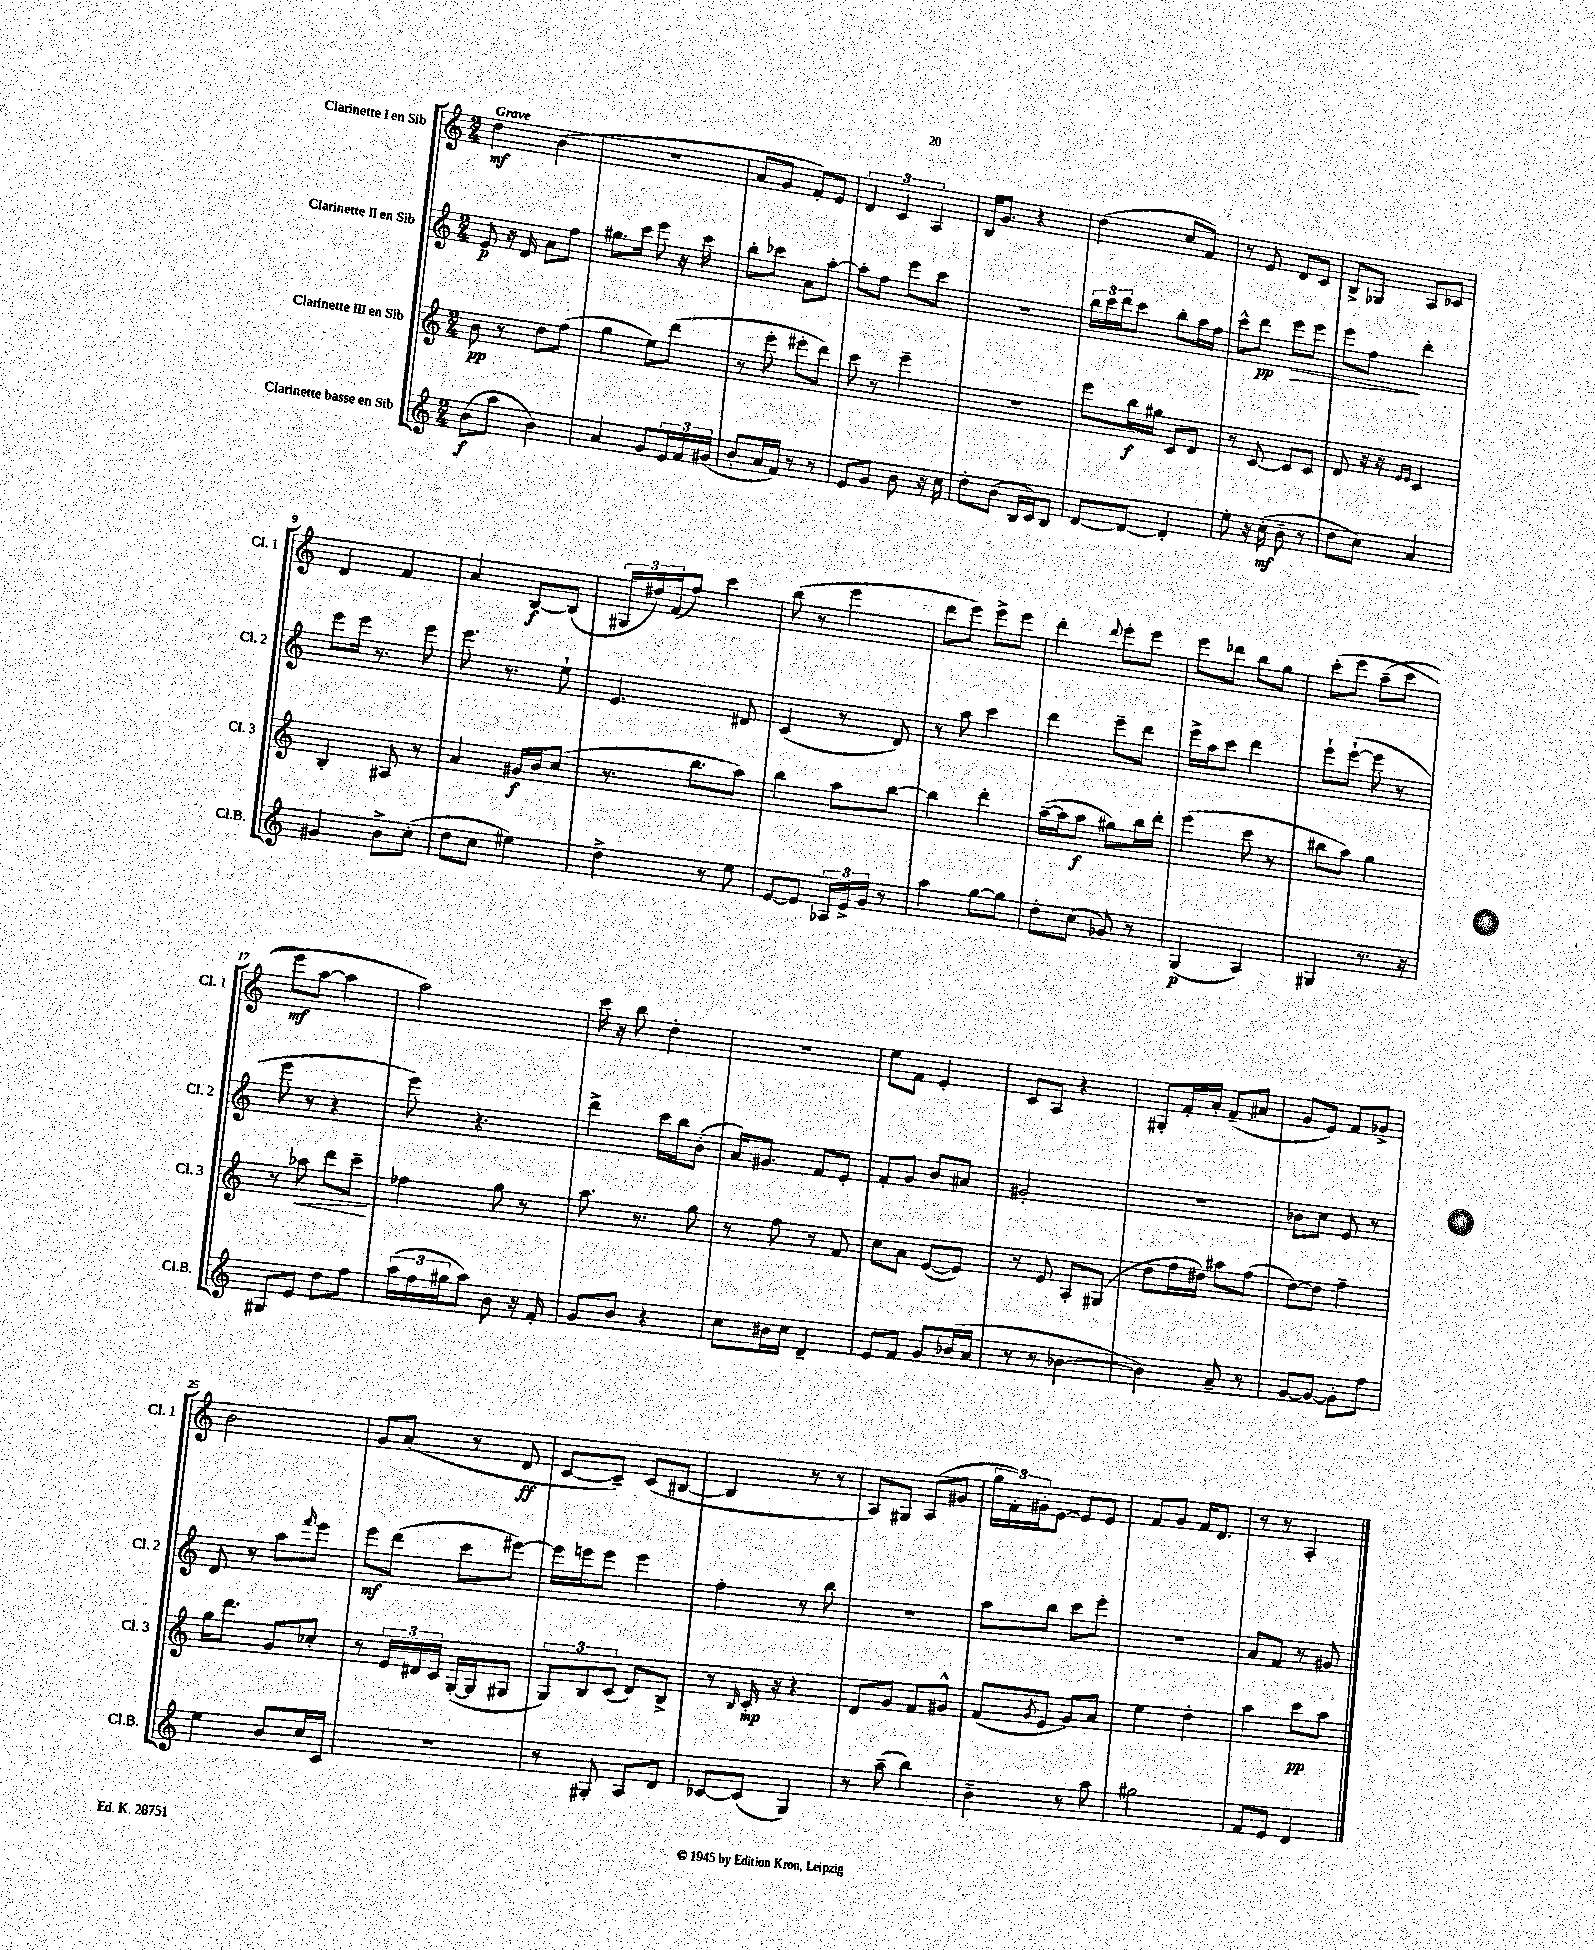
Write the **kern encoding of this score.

**kern	**dynam	**kern	**dynam	**kern	**dynam	**kern	**dynam
*part4	*part4	*part3	*part3	*part2	*part2	*part1	*part1
*staff4	*staff4	*staff3	*staff3	*staff2	*staff2	*staff1	*staff1
*I"Clarinette basse en Sib	*	*I"Clarinette III en Sib	*	*I"Clarinette II en Sib	*	*I"Clarinette I en Sib	*
*I'Cl.B.	*	*I'Cl. 3	*	*I'Cl. 2	*	*I'Cl. 1	*
*clefG2	*	*clefG2	*	*clefG2	*	*clefG2	*
*k[]	*	*k[]	*	*k[]	*	*k[]	*
*M2/4	*	*M2/4	*	*M2/4	*	*M2/4	*
=1	=1	=1	=1	=1	=1	=1	=1
!	!	!	!	!	!	!LO:TX:a:B:t=Grave	!
(8b\L	f	8b\	pp	8e/	p	4dd\	mf
8aa\J	.	8r	.	16r	.	.	.
.	.	.	.	16d/	.	.	.
4b\)	.	8dd\L	.	8a\L	.	(4b\	.
.	.	(8ff\J	.	8ff\J	.	.	.
=2	=2	=2	=2	=2	=2	=2	=2
4a/	.	4gg\	.	8.gg#X\L	.	2r	.
.	.	.	.	16ccc\Jk	.	.	.
8g/L	.	8ee\L)	.	8eee\	.	.	.
24e/L	.	(8ddd\J	.	16r	.	.	.
24f/	.	.	.	.	.	.	.
.	.	.	.	16ccc\	.	.	.
(24g#X/JJ	.	.	.	.	.	.	.
=3	=3	=3	=3	=3	=3	=3	=3
8b'/L	.	8r	.	8bb'\L	.	8a/L	.
16a/L	.	8eee'\	.	8ccc-X\J	.	8g/J	.
16f/JJ)	.	.	.	.	.	.	.
8r	.	8eee#X'\L	.	8a\L	.	8f'/L)	.
8r	.	8ddd\J)	.	[8aa'\J	.	8e/J	.
=4	=4	=4	=4	=4	=4	=4	=4
8e/L	.	8ccc\	.	8aa'\L]	.	6d/	.
8g/J	.	8r	.	8ff\J	.	.	.
.	.	.	.	.	.	6c/	.
8b\	.	4eee~\	.	8eee\L	.	.	.
.	.	.	.	.	.	6A/	.
16r	.	.	.	8ccc\J	.	.	.
16cc\	.	.	.	.	.	.	.
=5	=5	=5	=5	=5	=5	=5	=5
8dd'\L	.	2r	.	2r	.	16B/KL	.
.	.	.	.	.	.	8.g/J	.
(8b\J	.	.	.	.	.	.	.
16B/LL	.	.	.	.	.	4r	.
16c/J)	.	.	.	.	.	.	.
8B/J	.	.	.	.	.	.	.
=6	=6	=6	=6	=6	=6	=6	=6
[8d/L	.	8eee\L	.	24bb\LL	.	(4dd\	.
.	.	.	.	24ccc\	.	.	.
.	.	.	.	24ddd\J	.	.	.
8d/J_	.	16bb\L	f	8ccc\J	.	.	.
.	.	16gg#X\JJ	.	.	.	.	.
4d'/]	.	8c/L	.	8bb'\L	.	8cc/L	.
.	.	8d/J	.	16aa\L	.	8f/J)	.
.	.	.	.	16ff\JJ	.	.	.
=7	=7	=7	=7	=7	=7	=7	=7
8ee'\	.	8r	.	8ccc^^\L	.	8r	.
16r	.	[8c/	.	8ddd\J	pp	8e/	.
(16cc'\	mf	.	.	.	.	.	.
!	!	!	!	!	!LO:HP:b	!	!
8b~\	.	8c/L]	.	8eee\L	>	8d/L	.
8r	.	8c/J	.	8eee\J	.	8c/J	.
=8	=8	=8	=8	=8	=8	=8	=8
8dd\L	.	8d/	.	8eee\L	.	8B^/L	.
8cc\J)	.	16r	.	8ff\J	.	8G-X/J	.
.	.	16r	.	.	.	.	.
.	.	16qqe/LL	.	.	.	.	.
.	.	16qqe/JJ	.	.	.	.	.
4a/	.	4c/	.	4ddd'\	]	8A/L	.
.	.	.	.	.	.	8c-X/J	.
!!LO:LB:g=z
=9	=9	=9	=9	=9	=9	=9	=9
4g#X/	.	4B'/	.	8eee\L	.	4d/	.
.	.	.	.	16eee\Jk	.	.	.
.	.	.	.	8.r	.	.	.
8b^\L	.	8A#X/	.	.	.	4f/	.
(8cc'\J	.	8r	.	8eee\	.	.	.
=10	=10	=10	=10	=10	=10	=10	=10
8dd\L	.	4a/	.	8.eee\	.	4a/	.
8cc\J	.	.	.	.	.	.	.
.	.	.	.	8.r	.	.	.
4ee#X\)	.	16g#X/LL	f	.	.	[8B/L	f
.	.	16b/J	.	.	.	.	.
.	.	(8cc/J	.	8ee`\	.	(8B/J]	.
=11	=11	=11	=11	=11	=11	=11	=11
4dd^\	.	8.r	.	4.e/	.	24G#X/LL	.
.	.	.	.	.	.	24dd#X/)	.
.	.	.	.	.	.	(24f/J	.
.	.	.	.	.	.	8ff/J)	.
.	.	8.bb\L	.	.	.	.	.
8r	.	.	.	.	.	4ccc\	.
8ee\	.	8aa\J)	.	8d#X/	.	.	.
=12	=12	=12	=12	=12	=12	=12	=12
[8e/L	.	4bb\	.	(4c/	.	(8bb\	.
8e/J]	.	.	.	.	.	8r	.
24A-X/LL	.	8aa\L	.	8r	.	4eee\	.
24e^/	.	.	.	.	.	.	.
24g/JJ	.	.	.	.	.	.	.
8r	.	[8bb\J	.	8d/)	.	.	.
=13	=13	=13	=13	=13	=13	=13	=13
4aa\	.	4bb\]	.	8r	.	8ddd\L	.
.	.	.	.	8aa\	.	8eee\J)	.
[8gg\L	.	4ddd'\	.	4ccc\	.	8eee^\L	.
8gg\J]	.	.	.	.	.	8eee\J	.
=14	=14	=14	=14	=14	=14	=14	=14
8dd'\L	.	([16aa~\LL	.	4ddd\	.	4ddd'\	.
.	.	16aa\J]	.	.	.	.	.
(8cc\J	.	8aa\J	f	.	.	.	.
.	.	.	.	.	.	8qqddd/	.
8g-X/)	.	8gg#X\L)	.	8eee~\L	.	8eee'\L	.
8r	.	16bb\L	.	8ddd\J	.	8eee\J	.
.	.	16ddd'\JJ	.	.	.	.	.
=15	=15	=15	=15	=15	=15	=15	=15
(4G/	p	(4eee\	.	16eee^\LL	.	8eee\L	.
.	.	.	.	16aa\J	.	.	.
.	.	.	.	8ccc\J	.	8ddd-X\J	.
4A/)	.	8ccc\	.	4ddd\	.	8bb\L	.
.	.	8r	.	.	.	8gg\J	.
=16	=16	=16	=16	=16	=16	=16	=16
4G#X/	.	8bb#X\L	.	8eee`\L	.	(8ccc'\L	.
.	.	8aa\J)	.	([8eee`\J	.	8eee\J	.
8.r	.	4gg\	.	8eee\]	.	(8aa~\L	.
.	.	.	.	8r	.	8ccc\J	.
16r	.	.	.	.	.	.	.
!!LO:LB:g=z
=17	=17	=17	=17	=17	=17	=17	=17
8G#X/L	.	8r	.	8eee\	.	8eee\L)	mf
!	!	!	!LO:HP:b	!	!	!	!
8e/J	.	8aa-X\	<	8r	.	[8aa\J	.
8dd\L	.	8ddd\L	.	4r	.	4aa\]	.
8ff\J	.	8ccc~\J	.	.	.	.	.
.	.	.	[	.	.	.	.
=18	=18	=18	=18	=18	=18	=18	=18
(24aa\LL	.	4ff-X\	.	8eee\)	.	2aa\)	.
24ff\	.	.	.	.	.	.	.
24gg#X\J	.	.	.	.	.	.	.
8aa\J)	.	.	.	4.r	.	.	.
8b\	.	8gg\	.	.	.	.	.
16r	.	8r	.	.	.	.	.
16f'/	.	.	.	.	.	.	.
=19	=19	=19	=19	=19	=19	=19	=19
8g/L	.	8.aa\	.	4ddd^\	.	16ccc\	.
.	.	.	.	.	.	16r	.
8b/J	.	.	.	.	.	8bb\	.
.	.	8.r	.	.	.	.	.
4r	.	.	.	16ccc\LL	.	4dd'\	.
.	.	.	.	16bb\J	.	.	.
.	.	8gg\	.	(8b'\J	.	.	.
=20	=20	=20	=20	=20	=20	=20	=20
8cc\L	.	8r	.	16a/KL)	.	2r	.
.	.	.	.	8.g#X/J	.	.	.
16b#X\L	.	8ff\	.	.	.	.	.
16cc\JJ	.	.	.	.	.	.	.
4d~/	.	8r	.	8f/L	.	.	.
.	.	8f/	.	8e'/J	.	.	.
=21	=21	=21	=21	=21	=21	=21	=21
8e/L	.	8cc\L	.	8f'/L	.	8ee\L	.
8f/J	.	8a\J	.	8g/J	.	8f\J	.
8g/L	.	([8e/L	.	8b/L	.	4e'/	.
(16b-X/L	.	8e/J])	.	8a#X/J	.	.	.
16a/JJ	.	.	.	.	.	.	.
=22	=22	=22	=22	=22	=22	=22	=22
8r	.	8r	.	2g#X'/	.	8c/L	.
8r	.	8e/	.	.	.	8A/J	.
[4b-X\	.	8A'/L	.	.	.	4r	.
.	.	(8G#X/J	.	.	.	.	.
=23	=23	=23	=23	=23	=23	=23	=23
4b-\])	.	8dd\L	.	2r	.	8G#X'/L	.
.	.	16ff\L	.	.	.	16f'/L	.
.	.	16dd#X\JJ)	.	.	.	16a'/JJ	.
8a~/	.	8aa#X\L	.	.	.	(8f~/L	.
8r	.	(8ff\J	.	.	.	8a#X/J	.
=24	=24	=24	=24	=24	=24	=24	=24
[8g/L	.	[8dd\L)	.	8b-X\L	.	8g/L	.
8g/J_	.	8dd\J]	.	8cc\J	.	8e/J)	.
8g'\L]	.	4ff~\	.	8e/	.	8f/L	.
8ff\J	.	.	.	8r	.	8g-X^/J	.
!!LO:LB:g=z
=25	=25	=25	=25	=25	=25	=25	=25
4ee\	.	16gg\KL	.	8d/	.	2b\	.
.	.	8.ddd\J	.	.	.	.	.
.	.	.	.	8r	.	.	.
8b/L	.	8g/L	.	8aa\L	.	.	.
.	.	.	.	16qqfff/	.	.	.
16cc/L	.	8cc-X'/J	.	8eee\J	.	.	.
16c/JJ	.	.	.	.	.	.	.
=26	=26	=26	=26	=26	=26	=26	=26
2r	.	8r	.	8eee\L	mf	8g/L	.
.	.	24e/LL	.	(8ddd\J	.	(8a/J	.
.	.	24d#X/	.	.	.	.	.
.	.	24c/JJ	.	.	.	.	.
.	.	([16G'/LL	.	8ccc\L	.	8r	.
.	.	16G/J]	.	.	.	.	.
.	.	8G#X/J	.	[8eee#X\J)	.	8d/	ff
=27	=27	=27	=27	=27	=27	=27	=27
8r	.	12G/L)	.	16eee#\LL]	.	[8c/L	.
.	.	.	.	16eeen\J	.	.	.
.	.	12B/	.	.	.	.	.
8G#X'/	.	.	.	8eee\J	.	8c~/J])	.
.	.	(12c/J	.	.	.	.	.
8A/L	.	8d/L)	.	4eee\	.	(8c/L	.
8d/J	.	8B^/J	.	.	.	[8B#X/J	.
=28	=28	=28	=28	=28	=28	=28	=28
[8c-X/L	.	8r	.	4ff'\	.	4B#/]	.
.	.	16qqB/	.	.	.	.	.
(8c-/J]	.	16c'/	mp	.	.	.	.
.	.	16r	.	.	.	.	.
4G/)	.	4r	.	8r	.	8r	.
.	.	.	.	8bb\	.	8r	.
=29	=29	=29	=29	=29	=29	=29	=29
8r	.	8d/L	.	2r	.	8A/L)	.
(8aa~\	.	8g/J	.	.	.	8G#X/J	.
4bb\)	.	8f/L	.	.	.	(8A/L	.
.	.	8g#X^^/J	.	.	.	8g#X/J	.
=30	=30	=30	=30	=30	=30	=30	=30
4b~\	.	(8f/L	.	8aa\L	.	24gg\LL	.
.	.	.	.	.	.	24f'\)	.
.	.	.	.	.	.	24g#X'\J	.
.	.	8qg/	.	.	.	.	.
.	.	8e/J	.	8bb\J	.	[8e\J	.
8r	.	8g/L)	.	8ccc\L	.	8e/L]	.
8aa\	.	8a/J	.	8eee'\J	.	8e/J	.
=31	=31	=31	=31	=31	=31	=31	=31
2gg#X\	.	4ee\	.	2r	.	8f/L	.
.	.	.	.	.	.	8g/J	.
.	.	4dd'\	.	.	.	16f/KL	.
.	.	.	.	.	.	8.d/J	.
=32	=32	=32	=32	=32	=32	=32	=32
8f/L	.	4aa\	.	8a/L	.	8r	.
8e/J	.	.	.	8f/J	.	8r	.
4d/	.	8ccc\L	pp	8r	.	4A'/	.
.	.	8aa\J	.	8g#X/	.	.	.
==	==	==	==	==	==	==	==
*-	*-	*-	*-	*-	*-	*-	*-
